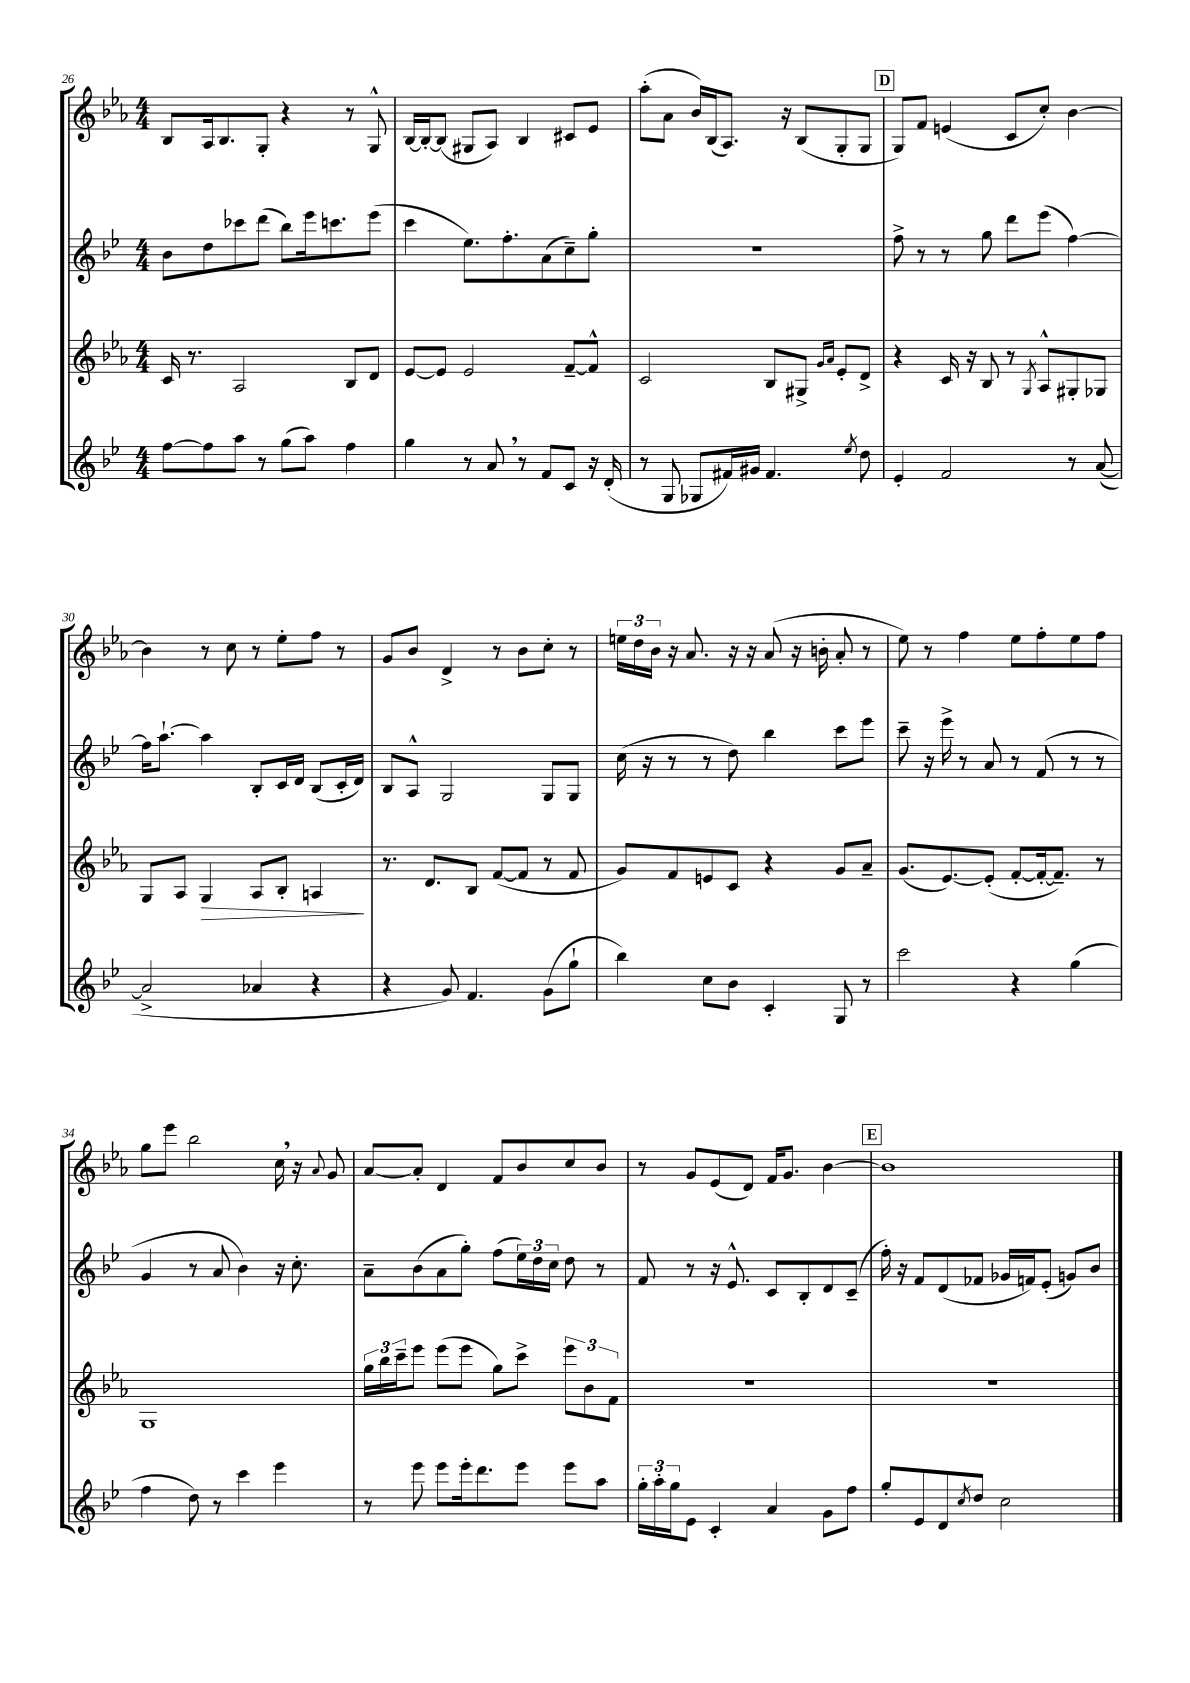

**kern	**kern	**dynam	**kern	**kern
*part4	*part3	*part3	*part2	*part1
*staff4	*staff3	*staff3	*staff2	*staff1
*clefG2	*clefG2	*	*clefG2	*clefG2
*k[b-e-]	*k[b-e-a-]	*	*k[b-e-]	*k[b-e-a-]
*M4/4	*M4/4	*	*M4/4	*M4/4
=26	=26	=26	=26	=26
[8ff\L	16c/	.	8b-\L	8B-/L
.	8.r	.	.	.
8ff\]	.	.	8dd\	16A-/k
.	.	.	.	8.B-/
8aa\J	2A-/	.	8ccc-X\	.
8r	.	.	(8ddd\J	8G'/J
(8gg\L	.	.	8bb-\L)	4r
8aa\J)	.	.	16eee-\k	.
.	.	.	8.cccn\	.
4ff\	8B-/L	.	.	8r
.	8d/J	.	(8eee-\J	8G^^/
=27	=27	=27	=27	=27
4gg\	[8e-/L	.	4ccc\	[16B-/LL
.	.	.	.	16B-'/J_
.	8e-/J]	.	.	(8B-/J]
8r	2e-/	.	8.ee-\L)	8G#X/L
8a,/	.	.	.	8A-/J)
.	.	.	8.ff'\	.
8r	.	.	.	4B-/
8f/L	.	.	(8a\	.
8c/J	[8f~/L	.	8cc~\)	8c#X/L
16r	8f^^/J]	.	8gg'\J	8e-/J
(16d'/	.	.	.	.
=28	=28	=28	=28	=28
8r	2c/	.	1r	(8aa-'\L
8G/	.	.	.	8a-\J
8G-X/L	.	.	.	16b-/LL)
.	.	.	.	(16B-/J
16f#X/L)	.	.	.	8.A-/J)
16g#X/JJ	.	.	.	.
4.f#/	8B-/L	.	.	.
.	.	.	.	16r
.	8G#X^/J	.	.	(8B-/L
.	16qqg/LL	.	.	.
.	16qqa-/JJ	.	.	.
.	8e-'/L	.	.	8G'/
8qee-/	.	.	.	.
8dd\	8d^/J	.	.	8G/J
!!LO:REH:place=s1:t=D
=29	=29	=29	=29	=29
4e-'/	4r	.	8ff^\	8G/L)
.	.	.	8r	8f/J
2f/	16c/	.	8r	(4en/
.	16r	.	.	.
.	8B-/	.	8gg\	.
.	8r	.	8ddd\L	8c/L
.	8qG/	.	.	.
.	8A-^^/L	.	(8eee-\J	8cc'/J)
8r	8G#X'/	.	[4ff\)	[4b-\
([8a/	8G-X/J	.	.	.
!!LO:LB:g=z
=30	=30	=30	=30	=30
2a^/]	8G/L	.	16ff\KL]	4b-\]
.	.	.	[8.aa`\J	.
.	8A-/J	.	.	.
!	!	!LO:HP:b	!	!
.	4G/	>	4aa\]	8r
.	.	.	.	8cc\
4a-X/	8A-/L	.	8B-'/L	8r
.	8B-'/J	.	16c/L	8ee-'\L
.	.	.	16d/JJ	.
4r	4An/	.	(8B-/L	8ff\J
.	.	.	16c'/L	8r
.	.	.	16d/JJ)	.
.	.	]	.	.
=31	=31	=31	=31	=31
4r	8.r	.	8B-/L	8g/L
.	.	.	8A^^/J	8b-/J
.	8.d/L	.	.	.
8g/)	.	.	2G/	4d^/
4.f/	8B-/J	.	.	.
.	([8f/L	.	.	8r
.	8f/J]	.	.	8b-\L
(8g\L	8r	.	8G/L	8cc'\J
8gg`\J	8f/	.	8G/J	8r
=32	=32	=32	=32	=32
4bb-\)	8g/L)	.	(16cc\	24een\LL
.	.	.	.	24dd\
.	.	.	16r	.
.	.	.	.	24b-\JJ
.	8f/	.	8r	16r
.	.	.	.	8.a-/
8cc\L	8en/	.	8r	.
8b-\J	8c/J	.	8dd\)	16r
.	.	.	.	16r
4c'/	4r	.	4bb-\	(8a-/
.	.	.	.	16r
.	.	.	.	16bn'\
8G/	8g/L	.	8ccc\L	8a-'/
8r	8a-~/J	.	8eee-\J	8r
=33	=33	=33	=33	=33
2ccc\	(8.g/L	.	8ccc~\	8ee-\)
.	.	.	16r	8r
.	[8.e-/)	.	16eee-^\	.
.	.	.	8r	4ff\
.	(8e-'/J]	.	8a/	.
4r	[8f'/L	.	8r	8ee-\L
.	16f'/k_	.	(8f/	8ff'\
.	8.f~/J])	.	.	.
(4gg\	.	.	8r	8ee-\
.	8r	.	8r	8ff\J
!!LO:LB:g=z
=34	=34	=34	=34	=34
4ff\	1G	.	4g/	8gg\L
.	.	.	.	8eee-\J
8dd\)	.	.	8r	2bb-\
8r	.	.	8a/	.
4ccc\	.	.	4b-\)	.
4eee-\	.	.	16r	16cc,\
.	.	.	8.cc'\	16r
.	.	.	.	8qqa-/
.	.	.	.	8g/
=35	=35	=35	=35	=35
8r	24gg\LL	.	8a~\L	[8a-/L
.	24bb-\	.	.	.
.	24ccc~\J	.	.	.
8eee-\	8eee-\J	.	(8b-\	8a-'/J]
8eee-\L	(8eee-\L	.	8a\	4d/
16eee-'\k	8eee-\J	.	8gg'\J)	.
8.ddd\	.	.	.	.
.	8gg\L)	.	(8ff\L	8f/L
8eee-\J	8ccc^\J	.	24ee-\L)	8b-/
.	.	.	24dd\	.
.	.	.	24cc\JJ	.
8eee-\L	12eee-\L	.	8dd\	8cc/
.	12b-\	.	.	.
8aa\J	.	.	8r	8b-/J
.	12f\J	.	.	.
=36	=36	=36	=36	=36
24gg'\LL	1r	.	8f/	8r
24aa'\	.	.	.	.
24gg\J	.	.	.	.
8e-\J	.	.	8r	8g/L
4c'/	.	.	16r	(8e-/
.	.	.	8.e-^^/	.
.	.	.	.	8d/J)
4a/	.	.	8c/L	16f/KL
.	.	.	.	8.g/J
.	.	.	8B-'/	.
8g\L	.	.	8d/	[4b-\
8ff\J	.	.	(8c~/J	.
!!LO:REH:place=s1:t=E
=37	=37	=37	=37	=37
8gg'/L	1r	.	16ff'\)	1b-]
.	.	.	16r	.
8e-/	.	.	8f/L	.
8d/	.	.	(8d/	.
8qcc/	.	.	.	.
8dd/J	.	.	8f-X/J	.
2cc\	.	.	16g-X/LL	.
.	.	.	16fn/J)	.
.	.	.	(8e-'/J	.
.	.	.	8gn/L)	.
.	.	.	8b-/J	.
==	==	==	==	==
*-	*-	*-	*-	*-
